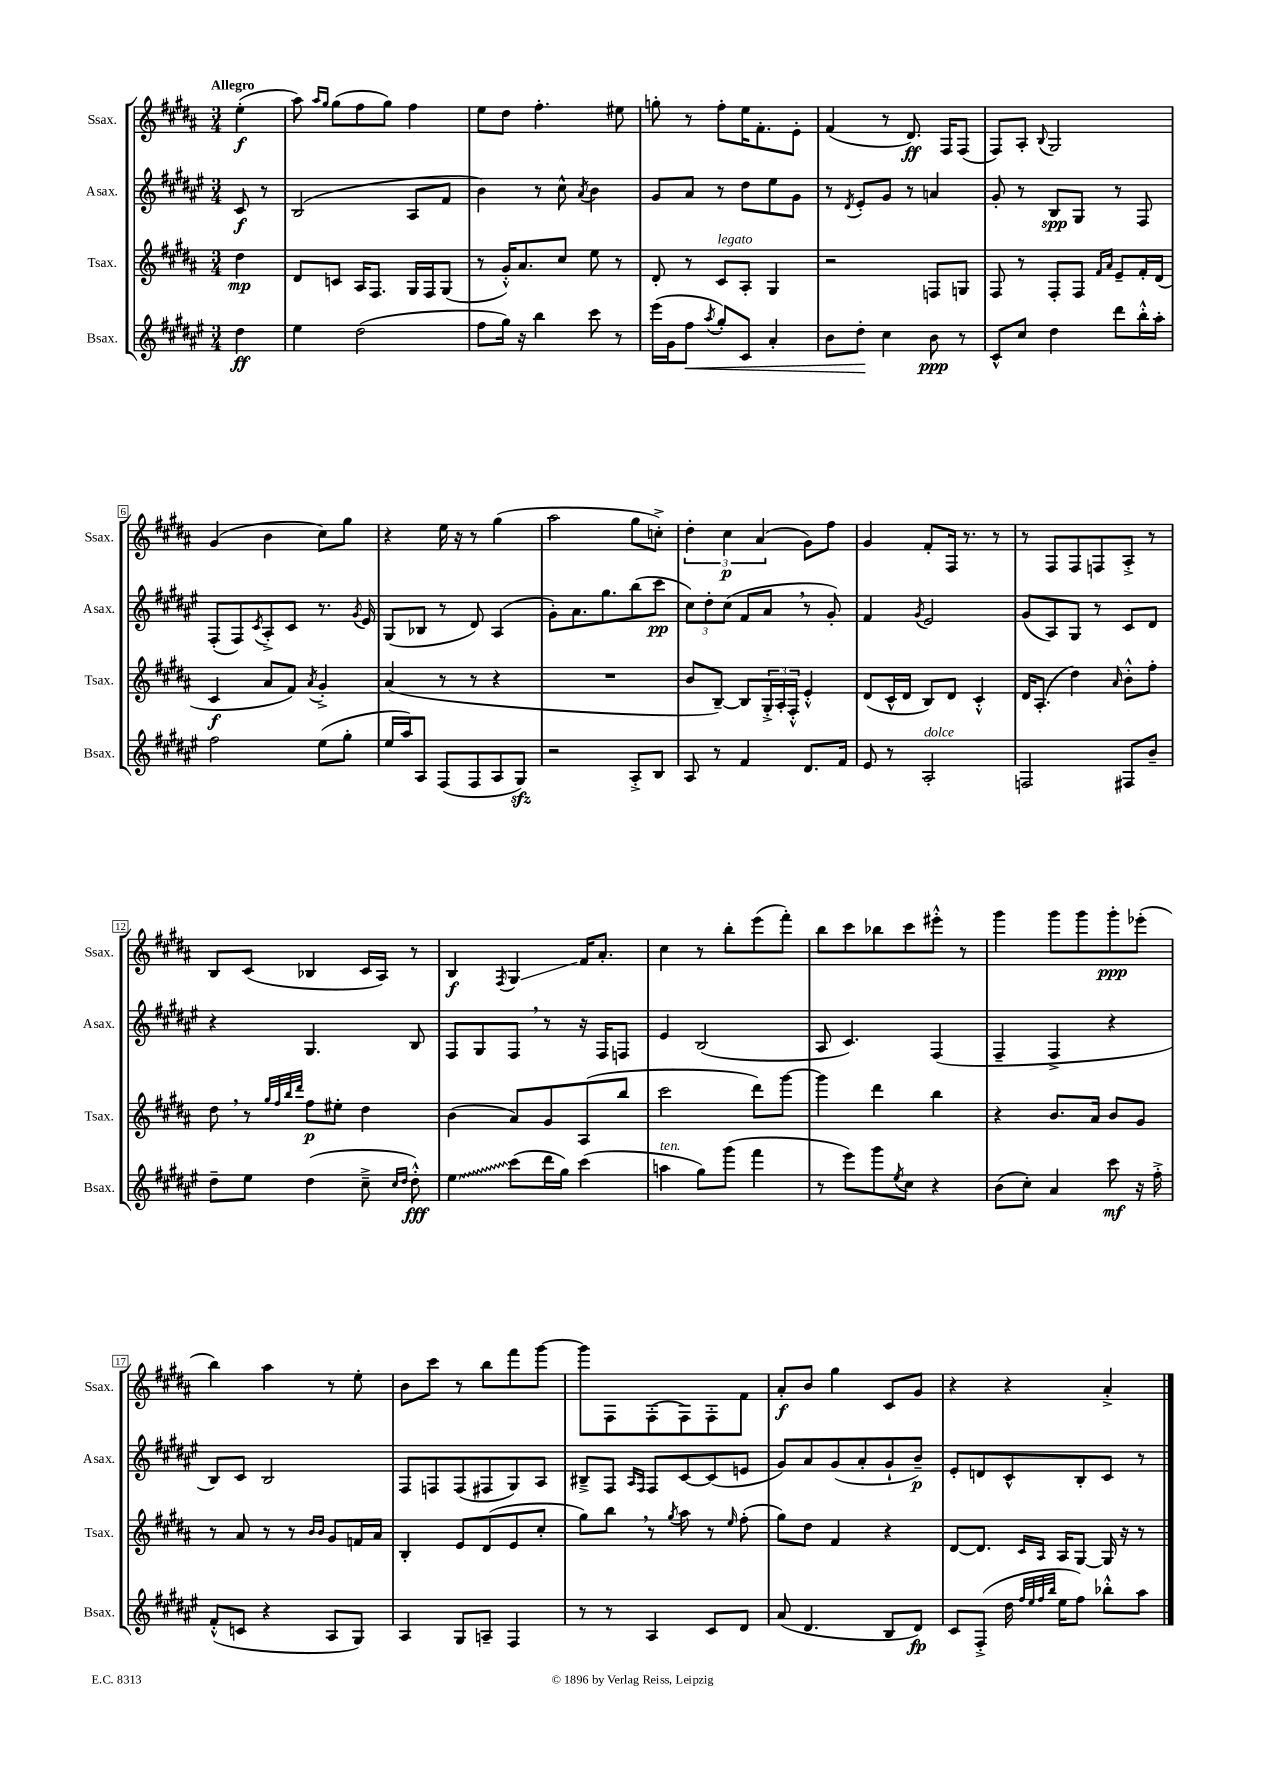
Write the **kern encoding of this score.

**kern	**kern	**kern	**kern
*staff4	*staff3	*staff2	*staff1
*clefG2	*clefG2	*clefG2	*clefG2
*k[f#c#g#d#a#e#]	*k[f#c#g#d#a#]	*k[f#c#g#d#a#e#]	*k[f#c#g#d#a#]
*M3/4	*M3/4	*M3/4	*M3/4
4dd#	4dd#	8c#	(4ee'
.	.	8r	.
=	=	=	=
4ee#	8d#	(2B	8aa#)
.	.	.	16qqaa#
.	.	.	16qqgg#
.	8c	.	(8gg#
(2dd#	16A#	.	8ff#
.	8.F#	.	.
.	.	.	8gg#)
.	16G#	8A#	4ff#
.	16F#	.	.
.	(8G#	8f#	.
=	=	=	=
8ff#	8r	4b)	8ee
16gg#)	16g#'^^)	.	8dd#
16r	8.a#	.	.
4bb	.	8r	4.ff#'
.	8cc#	8cc#^^	.
.	.	8qa#	.
8ccc#	8ee	4b	.
8r	8r	.	8ee#
=	=	=	=
(16eee#	8d#'	8g#	8gg'
16g#	.	.	.
8ff#	8r	8a#	8r
8qaa#	.	.	.
8gg#')	8c#	8r	8ff#'
8c#	8A#'	8dd#	16ee
.	.	.	8.f#'
4a#'	4G#	8ee#	.
.	.	8g#	8e'
=	=	=	=
8b	2r	8r	(4f#
.	.	8qd#	.
8dd#'	.	8e#'	.
4cc#	.	8g#	8r
.	.	8r	8.d#)
8b	8F	4a	.
.	.	.	16F#
8r	8G	.	(8F#
=	=	=	=
8c#^^	8F#	8g#'	8F#)
8cc#	8r	8r	8A#'
.	.	.	8qqB
4dd#	8F#'	8B	2G#
.	8F#	8G#	.
.	16qqf#	.	.
.	16qqa#	.	.
8ddd#	8e~	8r	.
16bb'^^	16f#'	8F#	.
16aa#'	(16d#	.	.
=	=	=	=
2ff#	4c#	(8F#'	(4g#
.	.	8F#)	.
.	.	8qc#	.
.	8a#	8A#'^	4b
.	8f#)	8c#	.
.	8qa#	.	.
(8ee#	4g#'^	8.r	8cc#)
8gg#'	.	.	8gg#
.	.	8qg#	.
.	.	16e#	.
=	=	=	=
16ee#	(4a#	(8G#	4r
16aa#)	.	.	.
8A#	.	8B-	.
(8F#	8r	8r	16ee
.	.	.	16r
8F#	8r	8d#)	8r
8A#	4r	(4A#	(4gg#
8G#)	.	.	.
=	=	=	=
2r	2.r	8g#')	2aa#
.	.	8.a#	.
.	.	8.gg#	.
8A#'^	.	(8bb	8gg#
8B	.	8ccc#	8cc'^)
=	=	=	=
8A#	8b	12cc#)	6dd#'
.	.	12dd#'	.
8r	[8B~)	.	.
.	.	(12cc#	6cc#
4f#	8B]	8f#	.
.	.	.	(6a#
.	24G#'^	8a#	.
.	24A#'	.	.
.	24F#'^^	.	.
8.d#	4e'^^	8r	8g#)
.	.	8g#')	8ff#
16f#	.	.	.
=	=	=	=
8e#	(8d#	4f#	4g#
8r	16c#^^	.	.
.	16d#	.	.
.	.	8qg#	.
2A#'	8B)	2e#	8f#'
.	8d#	.	16F#
.	.	.	8.r
.	4c#'^^	.	.
.	.	.	8r
=	=	=	=
2F	16d#	(8g#	8r
.	(8.A#'	.	.
.	.	8A#)	8F#
.	4dd#)	8G#	8F#
.	.	8r	8F
.	16qqa#	.	.
8F#	8b'^^	8c#	8A#'^
8b~	8ff#'	8d#	8r
=	=	=	=
8dd#~	8dd#	4r	8B
8ee#	8r	.	(8c#
.	32qqgg#	.	.
.	32qqff#	.	.
.	32qqbb	.	.
.	32qqddd#	.	.
(4dd#	8ff#	4.G#	4B-
.	8ee#'	.	.
8cc#~^	4dd#	.	16c#
.	.	.	16A#)
16qqcc#	.	.	.
16qqdd#	.	.	.
8dd#'^^)	.	8B	8r
=	=	=	=
4ee#	(4b	8F#	4B
.	.	8G#	.
.	.	.	8qF#
(8ccc#	8a#)	8F#	4G#
16ddd#	8g#	8r	.
16gg#)	.	.	.
(4ccc#	(8A#	16r	16f#
.	.	16F#	8.a#'
.	8bb	8F	.
=	=	=	=
4aa	2ccc#	4e#	4cc#
8gg#)	.	(2B	8r
(8ggg#	.	.	8bb'
4fff#	8ddd#)	.	(8eee
.	[8ggg#	.	8fff#')
=	=	=	=
8r	4ggg#]	8A#	8bb
8eee#)	.	4.c#)	8ccc#
8ggg#	4ddd#	.	8bb-
8qee#	.	.	.
8cc#	.	.	8ccc#
4r	4bb	(4F#	8eee#'^^
.	.	.	8r
=	=	=	=
(8b	4r	4F#~	4ggg#
8cc#')	.	.	.
4a#	8.b	4F#^	8ggg#
.	.	.	8ggg#
.	16a#	.	.
8ccc#	8b	4r	8ggg#'
16r	8g#	.	(8eee-'
16ff#'^	.	.	.
=	=	=	=
(8f#'^^	8r	8B)	4bb)
8c	8a#	8c#	.
4r	8r	2B	4aa#
.	8r	.	.
.	16qqb	.	.
.	16qqb	.	.
8A#	8g#	.	8r
8G#)	16f	.	8ee'
.	16a#	.	.
=	=	=	=
4A#	4B'	8F#	8b
.	.	8F	8ccc#
8G#	8e	(8F	8r
8A~	(8d#	8F#	8bb
4F#	8e	8G#)	8fff#
.	8cc#'	8A#	[8ggg#
=	=	=	=
8r	8gg#)	8B#~^	8ggg#]
8r	8bb	8F#	8F#
.	.	16qqA#	.
.	.	16qqF#	.
4A#	8r	8F#	(8F#'
.	8qgg#	.	.
.	8aa#	[8c#	8F#)
8c#	8r	(8c#]	8F#'
.	16qqee	.	.
8d#	(8ff#'	8e	8f#
=	=	=	=
(8a#	8gg#)	8g#)	8a#'
4.d#	8dd#	8a#	8b
.	4f#	(8g#	4gg#
.	.	8a#'	.
8B	4r	8g#`	8c#
8d#)	.	8b~)	8g#
=	=	=	=
8c#	[8d#	8e#'	4r
(8F#'^	8.d#]	8d	.
16dd#	.	8c#^^	4r
32qqff#	.	.	.
32qqee#	.	.	.
32qqff#	16qqc#	.	.
32qqbb	16qqA#	.	.
16ee#	16A#	.	.
8ff#)	[8G#	8B'	.
8bb-'^^	16G#]	8c#	4a#'^
.	16r	.	.
8aa#	8r	8r	.
==	==	==	==
*-	*-	*-	*-
